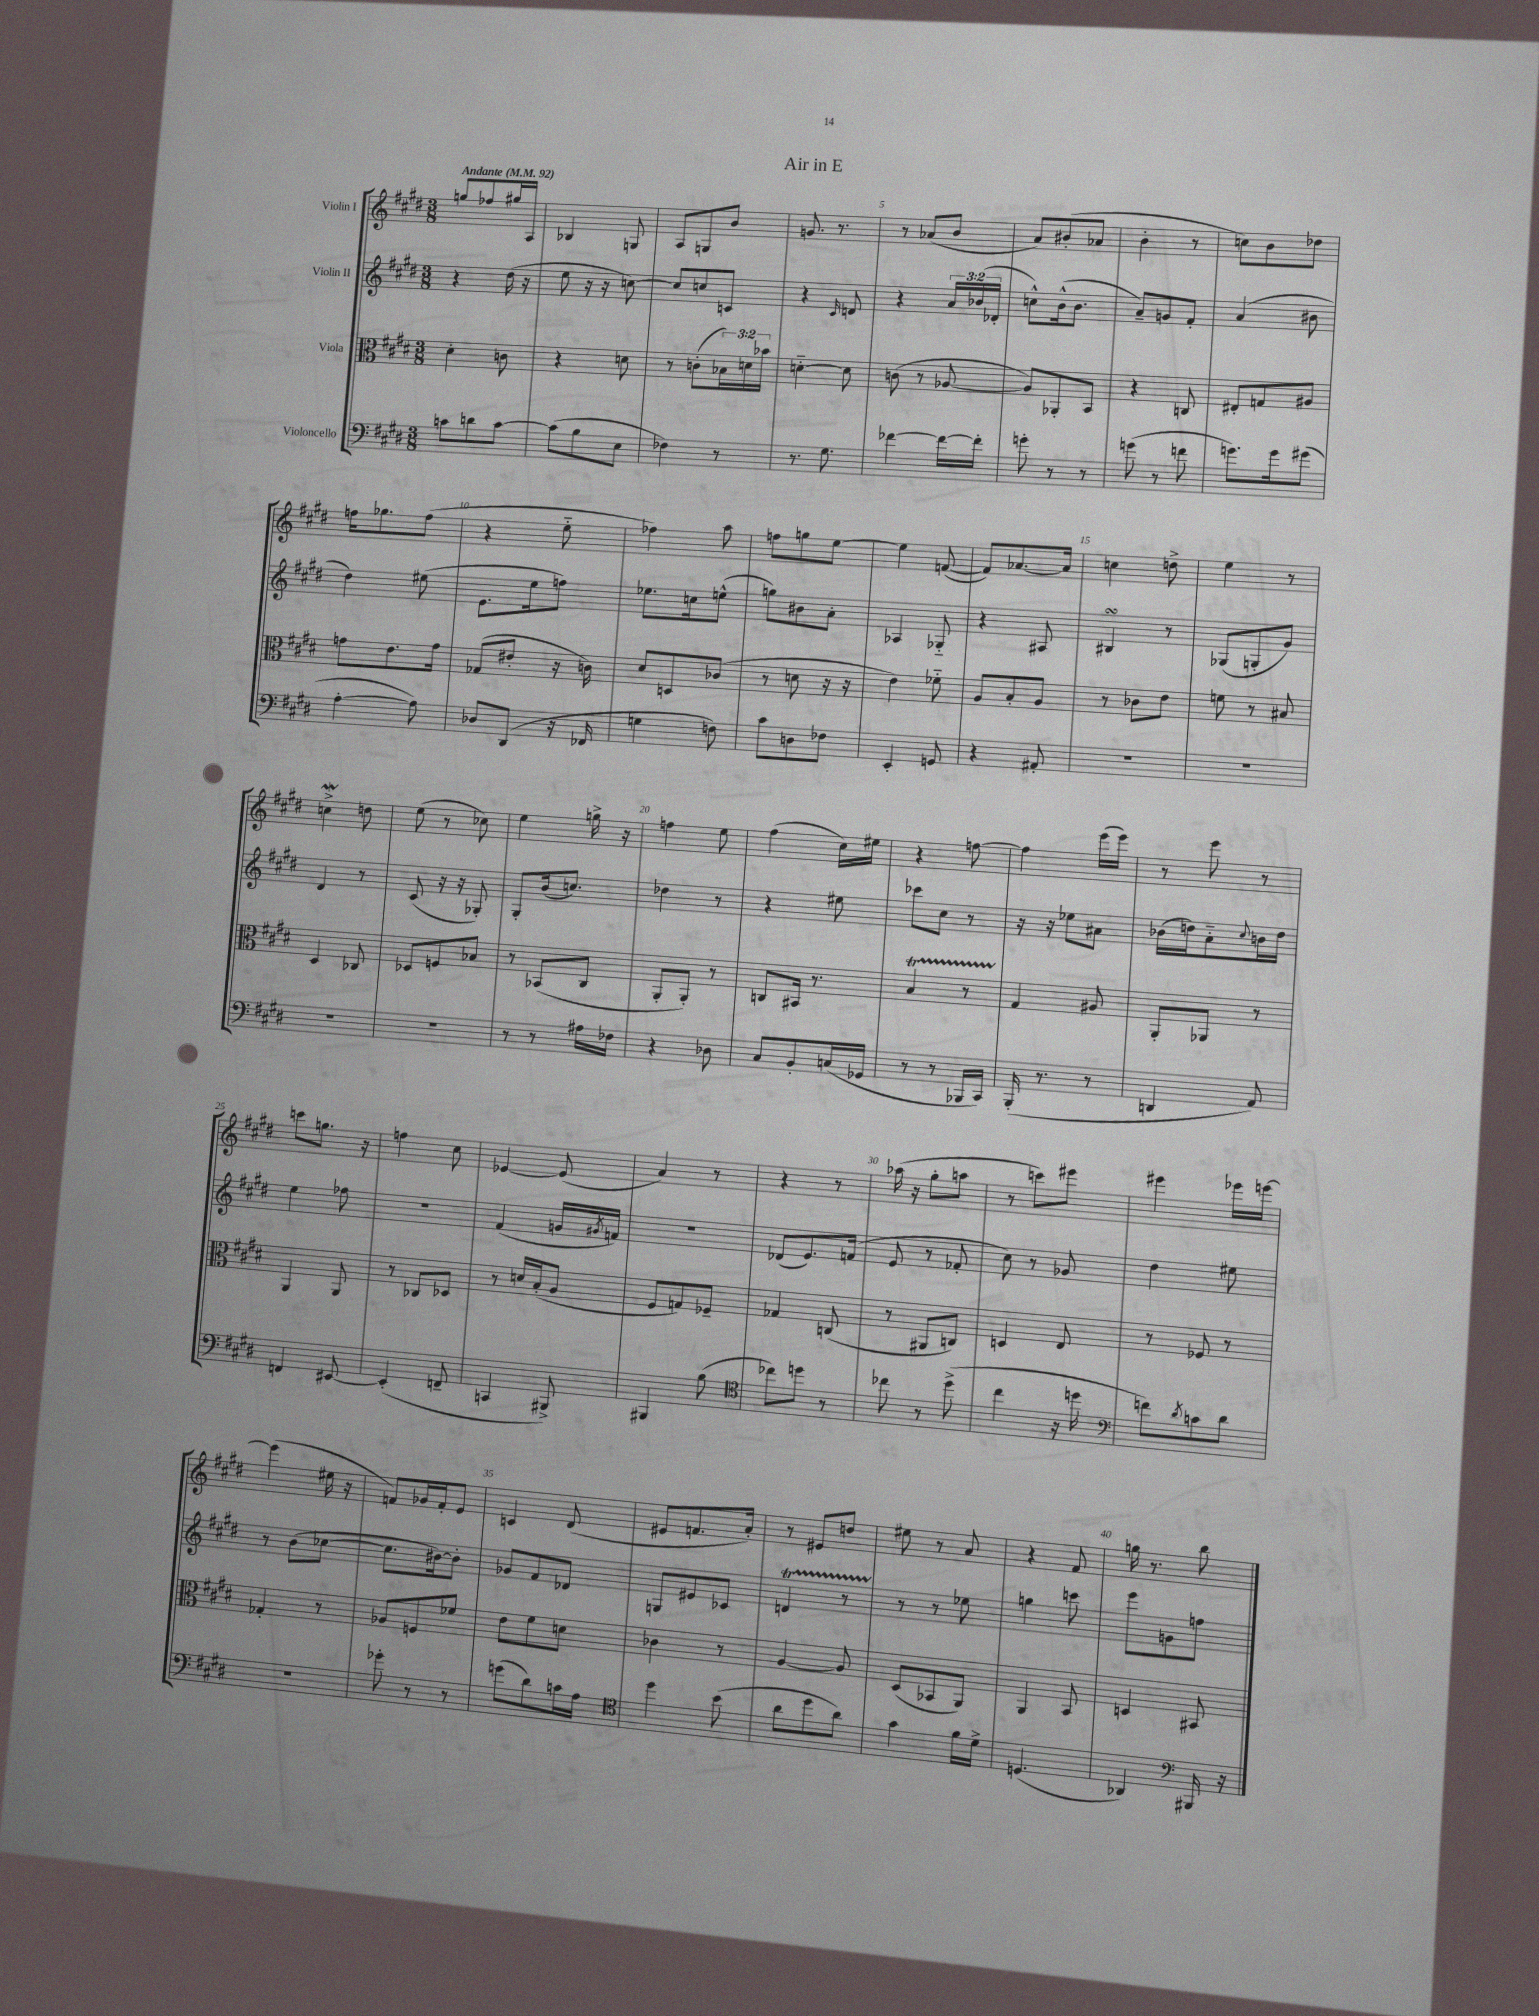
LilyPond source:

\header { title = "Air in E" }
<<
\new StaffGroup <<
\new Staff = "s0" \with { instrumentName = "Violin I" } {
    \clef treble \key e \major \numericTimeSignature \time 3/8 \tempo "Andante" 4 = 92
    g''8 fes''8 gis''16 a16 |
    bes4 g8 |
    a8 g8 b'8 |
    g'8. r8. |
    r8 aes'8( b'8 |
    a'8) bis'8-.( aes'8 |
    b'4-. r8 |
    c''8) b'8 des''8 |
    f''16 ges''8. f''8( |
    r4 e''8-_ |
    fes''4) a''8 |
    f''8 g''8 e''8~ |
    e''4 f'8~( |
    f'8) aes'8.~ aes'16 |
    c''4 d''8-> |
    e''4 r8 |
    c''4->\mordent d''8 |
    e''8( r8 ces''8) |
    e''4 g''16-> r16 |
    f''4 e''8 |
    fis''4( cis''16) eis''16 |
    r4 f''8~ |
    f''4 e'''16( e'''16) |
    r8 e'''8 r8 |
    c'''8 g''8. r16 |
    f''4 cis''8 |
    ees'4~ ees'8( |
    a'4) r8 |
    r4 r8 |
    aes''16( r16 gis''8-. a''8 |
    r8 c'''8) eis'''8 |
    eis'''4 ees'''16 e'''16~ |
    e'''4( eis''16 r16 |
    f'8) ges'16 f'16-. e'8 |
    c'4 dis'8( |
    eis'8 f'8. a'16-.) |
    r8 eis'8 d''8 |
    eis''8 r8 a'8 |
    r4 fis'8 |
    g''16 r8. b''8 \bar "|." |
}
\new Staff = "s1" \with { instrumentName = "Violin II" } {
    \clef treble \key e \major \numericTimeSignature \time 3/8 \override Staff.TupletNumber.text = #tuplet-number::calc-fraction-text
    r4 dis''16( r16 |
    e''8 r16 r16 c''8~) |
    c''8 c''8 c'8 |
    r4 \grace { cis'16 } d'8 |
    r4 \tuplet 3/2 { a'16 bes'16( des'16-. } |
    c''8-^) b'16-^( b'8. |
    a'8--) g'8 fis'8-. |
    a'4( bis'8 |
    dis''4) eis''8( |
    e'8. e''16 f''8) |
    ees''8. c''16 e''8-^( |
    g''8) bis'8 a'8-. |
    aes4 ges8-_ |
    r4 ais8 |
    bis4\turn r8 |
    ges8( g8-. gis'8) |
    dis'4 r8 |
    cis'8( r16 r16 ges8-.) |
    gis8-. b'16( c''8.) |
    des''4 r8 |
    r4 eis''8 |
    ces'''8 cis''8 r8 |
    r16 r16 ees''8 ais'8 |
    bes'16( d''16) a'8-_ \appoggiatura { cis''8 } b'16 d''16 |
    e''4 fes''8 |
    R4. |
    fis'4( g'16 \acciaccatura { gis'8 } f'16) |
    R4. |
    des'8( e'8.) f'16( |
    e'8 r8 fes'8-. |
    cis''8) r8 ges'8 |
    dis''4 eis''8 |
    r8 b'8( ces''8~ |
    ces''8. bis'16~) bis'8-. |
    ges'8 fis'8 des'8 |
    g8 eis'8 ces'8 |
    d'4\startTrillSpan r8 |
    r8\stopTrillSpan r8 ees''8 |
    g''4 c'''8 |
    e'''8 g'8 f''8 \bar "|." |
}
\new Staff = "s2" \with { instrumentName = "Viola" } {
    \clef alto \key e \major \numericTimeSignature \time 3/8 \override Staff.TupletNumber.text = #tuplet-number::calc-fraction-text
    dis'4-. c'8 |
    r4 d'8 |
    r8 c'8-.( \tuplet 3/2 { bes16) d'16 bes'16 } |
    d'4~-_ d'8 |
    c'8( r8 aes8~ |
    aes8) aes,8-. b,8 |
    r4 c8 |
    eis8-. g8 ais8 |
    g'8 e'8. g'16 |
    ges8( eis'8-. r16 c'16) |
    dis'8 d8 ces'8( |
    r8 d'8 r16 r16 |
    e'4) fes'8-_ |
    a8 b8-. a8 |
    r8 ces'8 e'8 |
    f'8 r8 bis8 |
    dis4 ces8 |
    des8 f8 bes8 |
    r8 bes,8( cis8 |
    a,8-. a,8-.) r8 |
    c8 bis,16 r8. |
    b4\startTrillSpan r8 |
    gis4\stopTrillSpan ais8 |
    a,8-. aes,8 r8 |
    a,4 a,8 |
    r8 ces8 des8 |
    r8 d'16 b16-.( a8 |
    fis8 g8) fes8-- |
    ges4 c8( |
    r8 ais,8 c8) |
    d4 e8 |
    r8 fes8 r8 |
    ges4-. r8 |
    aes8 f8 fes'8 |
    e'8 fis'8 d'8 |
    ces'4 r8 |
    a4~ a8 |
    dis8( bes,8 a,8) |
    a,4 b,8 |
    d4 bis,8 \bar "|." |
}
\new Staff = "s3" \with { instrumentName = "Violoncello" } {
    \clef bass \key e \major \numericTimeSignature \time 3/8
    c'8 d'8 c'8~ |
    c'8( b8 e8 |
    fes4) r8 |
    r8. gis8. |
    fes'4~ fes'16~ fes'16-. |
    g'8-. r8 r8 |
    g'8( r8 f'8 |
    g'8.) g'16 gis'8( |
    a4~-. a8) |
    des8 dis,8( r16 fes,16 |
    g4 f8) |
    cis'8 d8 fes8 |
    e,4-. g,8 |
    r4 ais,8-. |
    R4. |
    R4. |
    R4. |
    R4. |
    r8 r8 ais16 fes16 |
    r4 des8 |
    cis8 b,8-. c16( ges,16 |
    r8 r8 bes,,16 cis,16) |
    b,,16-.( r8. r8 |
    d,4 a,8) |
    f,4 eis,8~ |
    eis,4-.( f,8-- |
    c,4 bis,,8->) |
    bis,,4 b8( |
    \clef tenor ces''8) d''8 r8 |
    ces''8 r8 dis''8->( |
    cis''4 r16 d''16 |
    \clef bass f'8) \acciaccatura { dis'8 } c'8 dis'8 |
    R4. |
    ges'8-. r8 r8 |
    g'8( dis'8) c'16 a16 |
    \clef tenor dis''4 b'8( |
    a'8 dis''8 a'8) |
    gis'4 fis'16 dis'16-> |
    d4.( |
    aes,4) \clef bass bis,,16 r16 \bar "|." |
}
>>
>>
\layout { \context { \Score \override BarNumber.break-visibility = ##(#f #t #t) barNumberVisibility = #(every-nth-bar-number-visible 5) } }
